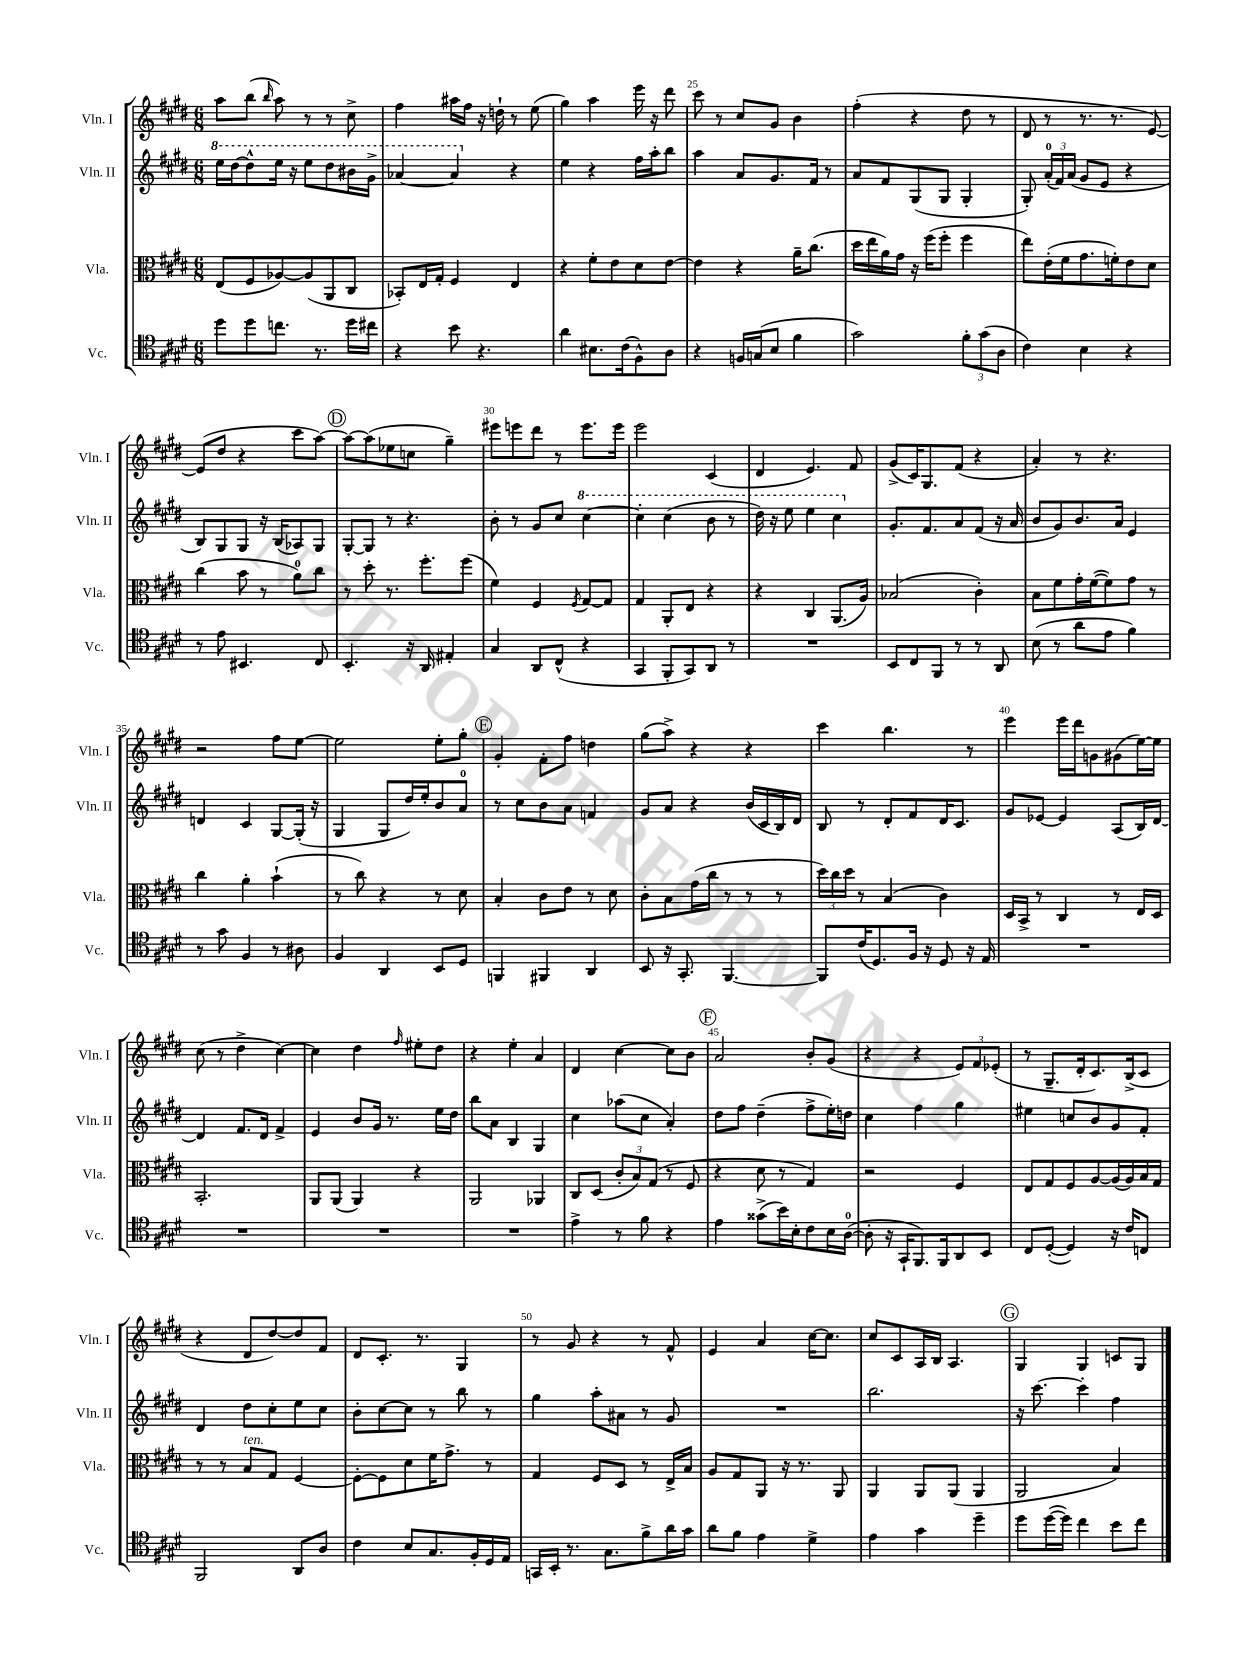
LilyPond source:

<<
\new StaffGroup <<
\new Staff = "s0" \with { instrumentName = "Vln. I" shortInstrumentName = "Vln. I" } {
    \clef treble \key e \major \numericTimeSignature \time 6/8
    \autoBeamOff a''8[ b''8]( \grace { b''16 } a''8) r8 r8 cis''8-> |
    fis''4 ais''16[ fis''16] r16 d''16-! r8 e''8( |
    gis''4) a''4 e'''16 r16 dis'''8 |
    cis'''8 r8 cis''8[ gis'8] b'4 |
    fis''4-.( r4 dis''8 r8 |
    dis'8 r8 r8. r8. e'8~) |
    e'8[( dis''8] r4 cis'''8[ a''8]~) |
    \mark \markup { \circle "D" } a''8[~ a''8( ees''8 c''8] gis''4--) |
    eis'''8[ e'''8 dis'''8] r8 e'''8.[ e'''16] |
    e'''2 cis'4( |
    dis'4 e'4.) fis'8 |
    gis'8[->( cis'16) gis8. fis'8]( r4 |
    a'4-.) r8 r4. |
    r2 fis''8[ e''8]~ |
    e''2 e''8[-. gis''8]-. |
    \mark \markup { \circle "E" } gis'4-. fis'8[-. fis''8] d''4 |
    gis''8[( a''8]->) r4 r4 |
    cis'''4 b''4. r8 |
    e'''4 e'''16[ dis'''16 g'8 gis'8( e''16~) e''16] |
    cis''8( r8 dis''4-> cis''4~) |
    cis''4 dis''4 \grace { fis''16 } eis''8[-. dis''8] |
    r4 e''4-. a'4 |
    dis'4 cis''4~ cis''8[ b'8] |
    \mark \markup { \circle "F" } a'2 b'8[-. gis'8]( |
    r4 r4 \tuplet 3/2 { e'8[) fis'8 ees'8]-.( } |
    r8 gis8.[-- dis'16-. cis'8.) b16->( cis'8] |
    r4 dis'8[ dis''8~) dis''8 fis'8] |
    dis'8[ cis'8.]-. r8. gis4 |
    r8 gis'8 r4 r8 fis'8-^ |
    e'4 a'4 cis''16[~ cis''8.] |
    cis''8[ cis'8 a16 b16] a4. |
    \mark \markup { \circle "G" } gis4 gis4 c'8[ gis8] \bar "|." |
}
\new Staff = "s1" \with { instrumentName = "Vln. II" shortInstrumentName = "Vln. II" } {
    \clef treble \key e \major \numericTimeSignature \time 6/8
    \autoBeamOff \ottava #1 e'''16[ dis'''16~ dis'''8-^ e'''16] r16 e'''8[ dis'''8 bis''16 gis''16]-> |
    aes''4~ aes''4 \ottava #0 r4 |
    e''4 r4 fis''16[ a''16-. b''8] |
    a''4 a'8[ gis'8. fis'16] r8 |
    a'8[ fis'8 gis8( gis8] gis4-. |
    gis8-.) \tuplet 3/2 { a'16[-0-.( fis'16) a'16]( } gis'8[ e'8] r4 |
    b8[) gis8 gis8] r16 b16[( aes8) gis8] |
    \mark \markup { \circle "D" } gis8[~-. gis8] r8 r4. |
    b'8-. r8 gis'8[ cis''8] \ottava #1 cis'''4~ |
    cis'''4-. cis'''4( b''8 r8 |
    dis'''16) r16 e'''8 e'''4 cis'''4 \ottava #0 |
    gis'8.[-. fis'8. a'8 fis'8]( r16 a'16 |
    b'8[ gis'8) b'8. a'16] e'4 |
    d'4 cis'4 gis8[~ gis16]-.( r16 |
    gis4 gis8[ dis''16) e''16-. b'8 a'8]-0 |
    \mark \markup { \circle "E" } r8 cis''8[ b'8 a'8] f'4 |
    gis'8[ a'8] r4 b'16[( cis'16 b16) dis'16] |
    b8 r8 dis'8[-. fis'8 dis'16 cis'8.] |
    gis'8[ ees'8]~ ees'4 a8[( b16) dis'16]~ |
    dis'4 fis'8.[ dis'16] fis'4-> |
    e'4 b'8[ gis'16] r8. e''16[ dis''16] |
    b''8[ a'8] b4 gis4 |
    cis''4 aes''8[( cis''8] a'4-.) |
    \mark \markup { \circle "F" } dis''8[ fis''8] dis''4--( fis''8[-> e''16-.) d''16] |
    cis''4 fis''4 gis''4 |
    eis''4 c''8[ b'8 gis'8 fis'8]-. |
    dis'4 dis''8[ cis''8-. e''8 cis''8] |
    b'8[-. cis''8~ cis''8] r8 b''8 r8 |
    gis''4 a''8[-. ais'8] r8 gis'8 |
    R2. |
    b''2. |
    \mark \markup { \circle "G" } r16 cis'''8.~ cis'''4-. fis''4 \bar "|." |
}
\new Staff = "s2" \with { instrumentName = "Vla." shortInstrumentName = "Vla." } {
    \clef alto \key e \major \numericTimeSignature \time 6/8
    \autoBeamOff e8[( fis8 aes8~) aes8( a,8 cis8] |
    bes,8[-.) e16 gis16]-. fis4 e4 |
    r4 fis'8[-. e'8 dis'8 e'8]~ |
    e'4 r4 a'16[-- cis''8.]( |
    dis''16[ e''16 a'16) gis'16] r16 fis''16[( fis''8]-. fis''4 |
    e''8[) e'16-.( fis'16 gis'8. f'16-.) e'8 dis'8] |
    cis''4( b'8 r8 a'8[-0) cis''8] |
    \mark \markup { \circle "D" } r8 dis''8-. r8. fis''8.[-. fis''8]( |
    fis'4) fis4 \acciaccatura { fis8 } gis8[~ gis8] |
    gis4 a,8[-. e8] r4 |
    r4 cis4 a,8.[( a16]) |
    bes2( cis'4-.) |
    b8[ fis'8 gis'16-. fis'16~( fis'8) gis'8] r8 |
    cis''4 a'4-. b'4-!( |
    r8 cis''8) r4 r8 dis'8 |
    \mark \markup { \circle "E" } b4-. cis'8[ e'8] r8 dis'8 |
    cis'8[-. b8 gis'16( cis''16] r8 r8 r8 |
    \tuplet 3/2 { dis''16[) cis''16 dis''16] } r8 b4( cis'4) |
    dis16[ b,16]-> r8 cis4 r8 e16[ dis16] |
    b,2.-. |
    a,8[ a,8]( a,4) r4 |
    a,2 aes,4 |
    cis8[ dis8]( \tuplet 3/2 { cis'8[-. b8) gis8]( } r8 fis8 |
    \mark \markup { \circle "F" } r4 dis'8 r8 gis4) |
    r2 fis4 |
    e8[ gis8 fis8 a8~ a16( a16) b16 gis16] |
    r8 r8 b8[^\markup { \italic "ten." } gis8] fis4~ |
    fis8[~-. fis8 dis'8 fis'16 gis'8.]-> r8 |
    gis4 fis8[ dis8] r8 e16[-> b16] |
    a8[ gis8 a,8] r16 r8. a,8 |
    a,4 a,8[ a,8]( a,4 |
    \mark \markup { \circle "G" } a,2 b4) \bar "|." |
}
\new Staff = "s3" \with { instrumentName = "Vc." shortInstrumentName = "Vc." } {
    \clef tenor \key e \major \numericTimeSignature \time 6/8
    \autoBeamOff dis''8[ dis''8 c''8.] r8. dis''16[ cis''16] |
    r4 b'8 r4. |
    a'4 bis8.[ cis'16( fis8-^) a8] |
    r4 f16[ g16( b8] fis'4 |
    gis'2) \tuplet 3/2 { fis'8[-. gis'8( a8] } |
    cis'4) b4 r4 |
    r8 e'8 bis,4. cis8 |
    \mark \markup { \circle "D" } b,4.-. r16 a,16 eis4-. |
    gis4 a,8[ cis8]-^( r4 |
    gis,4 fis,8[-. gis,8) a,8] r8 |
    R2. |
    b,8[ cis8 fis,8] r8 r8 a,8 |
    b8( r8 a'8[ e'8] fis'4) |
    r8 gis'8 fis4 r8 ais8 |
    fis4 a,4 b,8[ dis8] |
    \mark \markup { \circle "E" } f,4 fis,4 a,4 |
    b,8 r16 gis,8.-. fis,4.~ |
    fis,8[ cis'16( dis8.) fis16] r16 dis8 r16 e16 |
    R2. |
    R2. |
    R2. |
    R2. |
    e'4-> r8 fis'8 r4 |
    \mark \markup { \circle "F" } e'4 gisis'8[->( b'16) b16-. cis'8 b16 a16]-0~( |
    a8-. r16 gis,16[-! fis,8.) fis,16 a,8 b,8] |
    cis8[ dis8]~-.( dis4) r16 cis'16[ c8] |
    fis,2 a,8[ a8] |
    cis'4 b8[ gis8. fis16-. dis16 e16] |
    g,16[ b,16]-. r8. gis8.[ fis'8-> a'16 gis'16] |
    a'8[ fis'8] e'4 dis'4-> |
    e'4 gis'4 dis''4-- |
    \mark \markup { \circle "G" } dis''8[ dis''16~( dis''16]) cis''4 b'8[ cis''8] \bar "|." |
}
>>
>>
\layout { \context { \Score currentBarNumber = #22 \override BarNumber.break-visibility = ##(#f #t #t) barNumberVisibility = #(every-nth-bar-number-visible 5) } }
